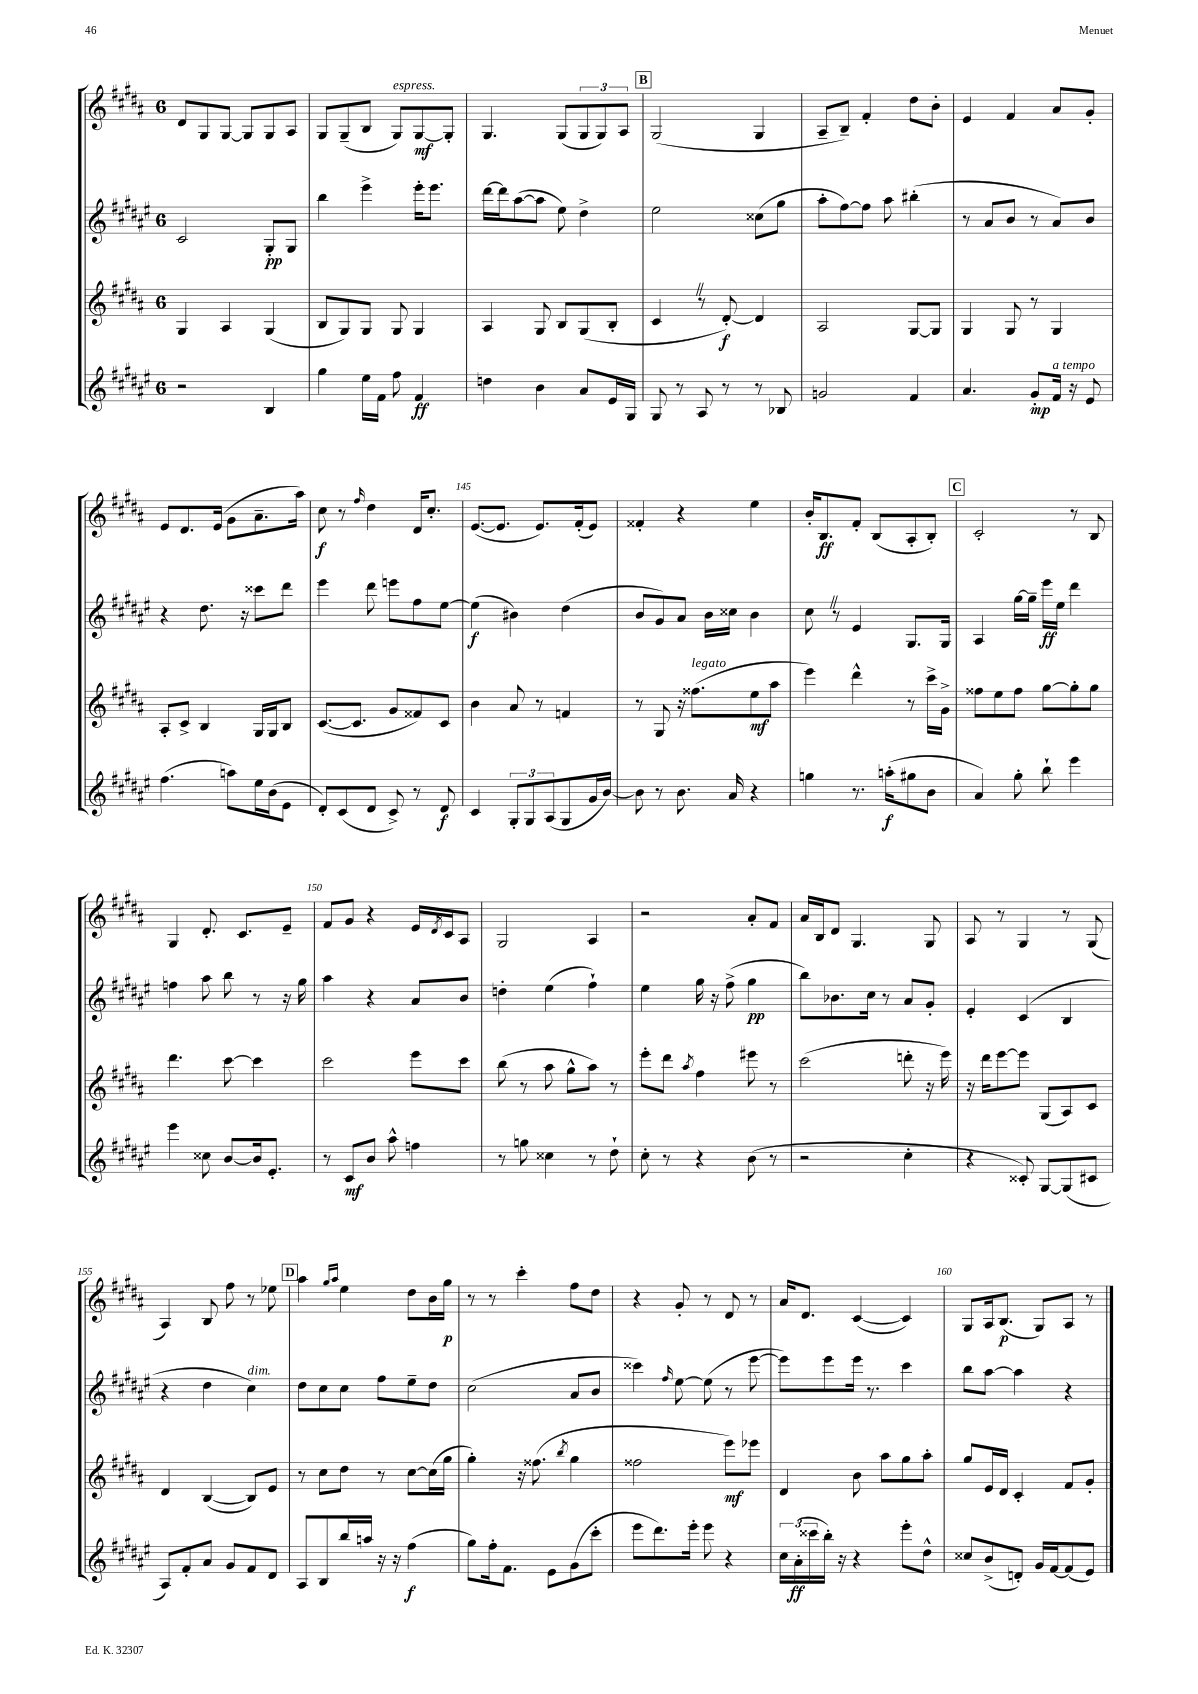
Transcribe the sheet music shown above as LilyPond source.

<<
\new StaffGroup <<
\new Staff = "s0" {
    \clef treble \key b \major \once \override Staff.TimeSignature.style = #'single-digit \time 6/8
    dis'8 gis8 gis8~ gis8 gis8 ais8 |
    gis8 gis8--( b8 gis8^\markup { \italic "espress." }) gis8~\mf gis8-. |
    gis4. gis8( \tuplet 3/2 { gis8 gis8) ais8 } |
    \mark \markup { \box "B" } gis2( gis4 |
    ais8-- b8--) fis'4-. dis''8 b'8-. |
    e'4 fis'4 ais'8 gis'8-. |
    e'8 dis'8. e'16( gis'8 ais'8.-- ais''16) |
    cis''8\f r8 \grace { fis''16 } dis''4 dis'16 cis''8.-. |
    e'8.~( e'8. e'8.) fis'16-.( e'8) |
    fisis'4-. r4 e''4 |
    b'16-. b8.\ff fis'8-. b8( ais8-. b8-.) |
    \mark \markup { \box "C" } cis'2-. r8 b8 |
    gis4 dis'8.-. cis'8. e'8-- |
    fis'8 gis'8 r4 e'16 \acciaccatura { dis'8 } cis'16 ais8 |
    gis2 ais4 |
    r2 ais'8-. fis'8 |
    ais'16 b16 dis'8 gis4. gis8 |
    ais8 r8 gis4 r8 gis8( |
    ais4) b8 fis''8 r8 ees''8 |
    \mark \markup { \box "D" } ais''4 \grace { gis''16 ais''16 } e''4 dis''8 b'16 gis''16\p |
    r8 r8 cis'''4-. fis''8 dis''8 |
    r4 gis'8-. r8 dis'8 r8 |
    ais'16 dis'8. cis'4~( cis'4) |
    gis8 ais16 b8.\p( gis8) ais8 r8 \bar "|." |
}
\new Staff = "s1" {
    \clef treble \key fis \major \once \override Staff.TimeSignature.style = #'single-digit \time 6/8
    cis'2 gis8-.\pp gis8 |
    b''4 eis'''4-> eis'''16-. eis'''8. |
    dis'''16~ dis'''16 ais''8~( ais''8 eis''8) dis''4-> |
    \mark \markup { \box "B" } eis''2 cisis''8( gis''8 |
    ais''8-. fis''8~) fis''8 ais''8 bis''4-.( |
    r8 ais'8 b'8 r8 ais'8) b'8 |
    r4 dis''8. r16 cisis'''8 dis'''8 |
    eis'''4 dis'''8 e'''8 fis''8 eis''8~ |
    eis''4\f( bis'4) dis''4( |
    b'8 gis'8) ais'8 b'16 cisis''16 b'4 |
    cis''8 \once \override BreathingSign.text = \markup { \musicglyph "scripts.caesura.straight" } \breathe r8 eis'4 gis8. gis16 |
    \mark \markup { \box "C" } ais4 gis''16~ gis''16-- eis'''16\ff eis''16 dis'''4 |
    f''4 ais''8 b''8 r8 r16 gis''16 |
    ais''4 r4 ais'8 b'8 |
    d''4-. eis''4( fis''4-!) |
    eis''4 gis''16 r16 fis''8->( gis''4\pp |
    b''8) bes'8. cis''16 r8 ais'8 gis'8-. |
    eis'4-. cis'4( b4 |
    r4 dis''4 cis''4^\markup { \italic "dim." }) |
    \mark \markup { \box "D" } dis''8 cis''8 cis''8 fis''8 eis''8-- dis''8 |
    cis''2( ais'8 b'8 |
    cisis'''4) \grace { fis''16 } eis''8~ eis''8( r8 eis'''8~ |
    eis'''8) eis'''8 eis'''16 r8. cis'''4 |
    b''8 ais''8~ ais''4 r4 \bar "|." |
}
\new Staff = "s2" {
    \clef treble \key b \major \once \override Staff.TimeSignature.style = #'single-digit \time 6/8
    gis4 ais4 gis4( |
    b8 gis8) gis8 gis8 gis4 |
    ais4 gis8 b8 gis8( b8-. |
    \mark \markup { \box "B" } cis'4 \once \override BreathingSign.text = \markup { \musicglyph "scripts.caesura.straight" } \breathe r8 dis'8~-.\f) dis'4 |
    ais2 gis8~ gis8 |
    gis4 gis8 r8 gis4 |
    ais8-. cis'8-> b4 gis16 gis16 b8 |
    cis'8.~( cis'8. gis'8 fisis'8) cis'8 |
    b'4 ais'8 r8 f'4 |
    r8 gis8 r16 fisis''8.^\markup { \italic "legato" }( e''8\mf ais''8 |
    e'''4) dis'''4-^ r8 cis'''16-> gis'16-> |
    \mark \markup { \box "C" } fisis''8 e''8 fisis''8 gis''8~ gis''8-. gis''8 |
    dis'''4. cis'''8~ cis'''4 |
    cis'''2 e'''8 cis'''8 |
    b''8( r8 ais''8 gis''8-^ ais''8) r8 |
    e'''8-. dis'''8 \acciaccatura { ais''8 } fis''4 eis'''8 r8 |
    cis'''2( d'''8-. r16 e'''16) |
    r16 dis'''16 e'''8~ e'''8 gis8( ais8) cis'8 |
    dis'4 b4~( b8) e'8 |
    \mark \markup { \box "D" } r8 cis''8 dis''8 r8 cis''8~ cis''16( gis''16 |
    gis''4-.) r16 fisis''8.( \acciaccatura { b''8 } gis''4 |
    fisis''2 e'''8\mf) ees'''8 |
    dis'4 b'8 ais''8 gis''8 ais''8-. |
    gis''8 e'16 dis'16 cis'4-. fis'8 gis'8-. \bar "|." |
}
\new Staff = "s3" {
    \clef treble \key fis \major \once \override Staff.TimeSignature.style = #'single-digit \time 6/8
    r2 b4 |
    gis''4 eis''16 fis'16 fis''8 fis'4\ff |
    d''4 b'4 ais'8 eis'16 gis16 |
    \mark \markup { \box "B" } gis8 r8 ais8 r8 r8 bes8 |
    g'2 fis'4 |
    ais'4. gis'8-.\mp fis'16^\markup { \italic "a tempo" } r16 eis'8 |
    fis''4.( a''8) eis''16 b'16( eis'8 |
    dis'8-.) cis'8( dis'8 cis'8->) r8 dis'8\f |
    cis'4 \tuplet 3/2 { gis8-. gis8 ais8( } gis8 gis'16 b'16~) |
    b'8 r8 b'8. ais'16 r4 |
    g''4 r8. a''16-.\f( gis''8 b'8 |
    \mark \markup { \box "C" } ais'4) gis''8-. b''8-! eis'''4 |
    eis'''4 cisis''8 b'8~ b'16 eis'8.-. |
    r8 cis'8\mf b'8 ais''8-^ f''4 |
    r8 g''8 cisis''4 r8 dis''8-! |
    cis''8-. r8 r4 b'8( r8 |
    r2 cis''4-. |
    r4 cisis'8-.) gis8~ gis8( cis'8 |
    ais8) fis'8-. ais'8 gis'8 fis'8 dis'8 |
    \mark \markup { \box "D" } ais8 b8 b''16 a''16 r16 r16 fis''4\f( |
    gis''8) fis''16-. fis'8. eis'8 gis'8( cis'''8-. |
    eis'''8 dis'''8.) eis'''16-. eis'''8 r4 |
    \tuplet 3/2 { cis''16 ais'16-.\ff( cisis'''16 } b''16-.) r16 r4 eis'''8-. dis''8-^ |
    cisis''8 b'8->( d'8-.) gis'16 fis'16~ fis'8( eis'8) \bar "|." |
}
>>
>>
\layout { \context { \Score currentBarNumber = #137 \override BarNumber.break-visibility = ##(#f #t #t) barNumberVisibility = #(every-nth-bar-number-visible 5) } }
